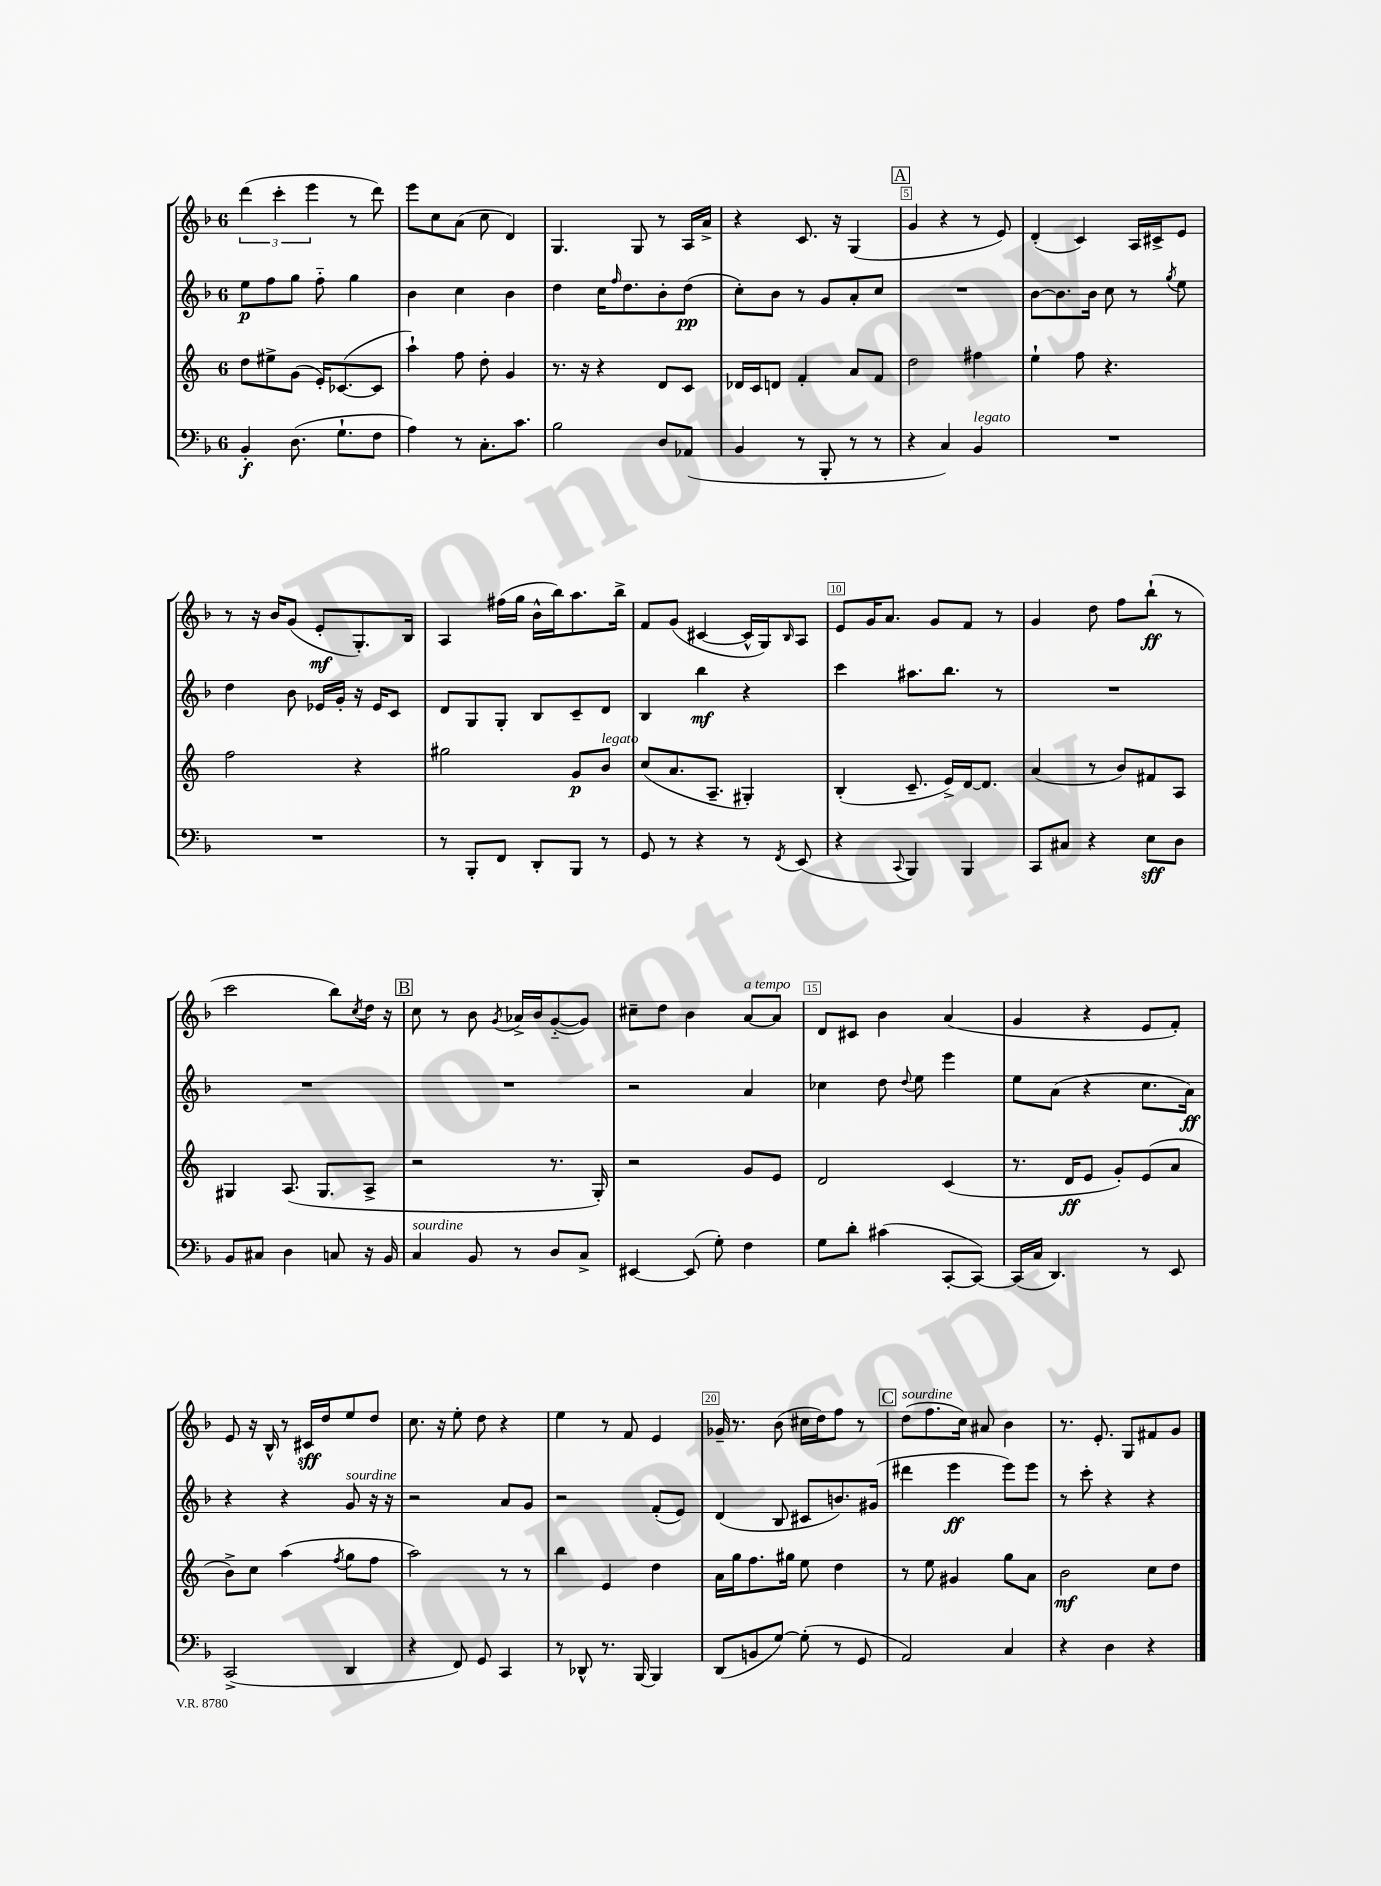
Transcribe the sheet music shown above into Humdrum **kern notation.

**kern	**dynam	**kern	**dynam	**kern	**dynam	**kern	**dynam
*part4	*part4	*part3	*part3	*part2	*part2	*part1	*part1
*staff4	*staff4	*staff3	*staff3	*staff2	*staff2	*staff1	*staff1
*clefF4	*	*clefG2	*	*clefG2	*	*clefG2	*
*k[b-]	*	*k[]	*	*k[b-]	*	*k[b-]	*
*M6/8	*	*M6/8	*	*M6/8	*	*M6/8	*
=1	=1	=1	=1	=1	=1	=1	=1
4BB-'/	f	8dd\L	.	8ee\L	p	(6ddd\	.
.	.	8ee#X^\	.	8ff\	.	.	.
.	.	.	.	.	.	6ccc'\	.
(8.D\	.	(8g\J	.	8gg\J	.	.	.
.	.	.	.	.	.	6eee\	.
.	.	16e'/KL)	.	8ff\	.	.	.
8.G`\L	.	([8.c-X/	.	.	.	.	.
.	.	.	.	4gg\	.	8r	.
8F\J	.	8c-/J]	.	.	.	8ddd\)	.
=2	=2	=2	=2	=2	=2	=2	=2
4A\)	.	4aa`\)	.	4b-\	.	8eee\L	.
.	.	.	.	.	.	8cc\	.
8r	.	8ff\	.	4cc\	.	(8a\J	.
8.C'\L	.	8dd'\	.	.	.	8cc\	.
.	.	4g/	.	4b-\	.	4d/)	.
8.c\J	.	.	.	.	.	.	.
=3	=3	=3	=3	=3	=3	=3	=3
2B-\	.	8.r	.	4dd\	.	4.G/	.
.	.	16r	.	.	.	.	.
.	.	4r	.	16cc\KL	.	.	.
.	.	.	.	16qqff/	.	.	.
.	.	.	.	8.dd\	.	.	.
.	.	.	.	.	.	8G/	.
8D/L	.	8d/L	.	8b-'\	.	8r	.
(8AA-X/J	.	8c/J	.	(8dd\J	pp	16A/LL	.
.	.	.	.	.	.	16a^/JJ	.
=4	=4	=4	=4	=4	=4	=4	=4
4BB-/	.	16d-X/LL	.	8cc'\L)	.	4r	.
.	.	16c/J	.	.	.	.	.
.	.	8dn/J	.	8b-\J	.	.	.
8r	.	4f'/	.	8r	.	8.c/	.
8BBB-'/	.	.	.	8g/L	.	.	.
.	.	.	.	.	.	16r	.
8r	.	8a/L	.	8a'/	.	(4G/	.
8r	.	8f/J	.	8cc/J	.	.	.
!!LO:REH:place=s1:t=A
=5	=5	=5	=5	=5	=5	=5	=5
4r	.	2dd\	.	2.r	.	4g/	.
4C/)	.	.	.	.	.	4r	.
!LO:TX:a:i:t=legato	!	!	!	!	!	!	!
4BB-/	.	4ff#X\	.	.	.	8r	.
.	.	.	.	.	.	8e/)	.
=6	=6	=6	=6	=6	=6	=6	=6
2.r	.	4ee`\	.	[8b-\L	.	(4d'/	.
.	.	.	.	8.b-\]	.	.	.
.	.	8ff\	.	.	.	4c/)	.
.	.	.	.	16b-\Jk	.	.	.
.	.	4.r	.	8cc\	.	.	.
.	.	.	.	8r	.	16A/LL	.
.	.	.	.	.	.	16c#X^/J	.
.	.	.	.	8qgg/	.	.	.
.	.	.	.	8ee\	.	8e/J	.
!!LO:LB:g=z
=7	=7	=7	=7	=7	=7	=7	=7
2.r	.	2ff\	.	4dd\	.	8r	.
.	.	.	.	.	.	16r	.
.	.	.	.	.	.	16b-/KL	.
.	.	.	.	8b-\	.	(8g/J	.
.	.	.	.	16e-X/LL	.	8e'/L	mf
.	.	.	.	16g'/JJ	.	.	.
.	.	4r	.	16r	.	8.G'/)	.
.	.	.	.	16e-/KL	.	.	.
.	.	.	.	8c/J	.	.	.
.	.	.	.	.	.	16B-/Jk	.
=8	=8	=8	=8	=8	=8	=8	=8
8r	.	2gg#X\	.	8d/L	.	4A/	.
8BBB-'/L	.	.	.	8G/	.	.	.
8FF/J	.	.	.	8G'/J	.	(16ff#X\LL	.
.	.	.	.	.	.	16gg\JJ	.
8DD'/L	.	.	.	8B-/L	.	16b-^^\LL	.
.	.	.	.	.	.	16bb-\J)	.
8BBB-/J	.	8g/L	p	8c~/	.	8.aa\	.
!	!	!LO:TX:a:i:t=legato	!	!	!	!	!
8r	.	8b/J	.	8d/J	.	.	.
.	.	.	.	.	.	16bb-^\Jk	.
=9	=9	=9	=9	=9	=9	=9	=9
8GG/	.	(8cc/L	.	4B-/	.	8f/L	.
8r	.	8.a/	.	.	.	(8g/J	.
4r	.	.	.	4bb-\	mf	[4c#X/	.
.	.	8.A~/J	.	.	.	.	.
8r	.	4G#X'/)	.	4r	.	16c#^^/LL]	.
.	.	.	.	.	.	16G/J)	.
8qFF/	.	.	.	.	.	16qqB-/	.
(8EE/	.	.	.	.	.	8A/J	.
=10	=10	=10	=10	=10	=10	=10	=10
4r	.	(4B'/	.	4ccc\	.	8e/L	.
.	.	.	.	.	.	16g/K	.
.	.	.	.	.	.	8.a/J	.
8qqCC/	.	.	.	.	.	.	.
4BBB-/)	.	8.c~/	.	8.aa#X\L	.	.	.
.	.	.	.	.	.	8g/L	.
.	.	16e^/LL)	.	8.bb-\J	.	.	.
4BBB-/	.	[16d/J	.	.	.	8f/J	.
.	.	8.d/J]	.	.	.	.	.
.	.	.	.	8r	.	8r	.
=11	=11	=11	=11	=11	=11	=11	=11
8CC/L	.	(4a/	.	2.r	.	4g/	.
8C#X/J	.	.	.	.	.	.	.
4r	.	8r	.	.	.	8dd\	.
.	.	8b/L)	.	.	.	8ff\L	.
8E\L	sff	8f#X/	.	.	.	(8bb-`\J	ff
8D\J	.	8A/J	.	.	.	8r	.
!!LO:LB:g=z
=12	=12	=12	=12	=12	=12	=12	=12
8BB-/L	.	4G#X/	.	2.r	.	2ccc\	.
8C#X/J	.	.	.	.	.	.	.
4D\	.	(8.A/	.	.	.	.	.
.	.	8.G#/L	.	.	.	.	.
8Cn/	.	.	.	.	.	8bb-\L)	.
.	.	.	.	.	.	8qcc/	.
16r	.	8A^/J	.	.	.	16dd\Jk	.
16BB-/	.	.	.	.	.	16r	.
!!LO:REH:place=s1:t=B
=13	=13	=13	=13	=13	=13	=13	=13
!LO:TX:a:i:t=sourdine	!	!	!	!	!	!	!
4C/	.	2r	.	2.r	.	8cc\	.
.	.	.	.	.	.	8r	.
8BB-/	.	.	.	.	.	8b-\	.
.	.	.	.	.	.	8qg/	.
8r	.	.	.	.	.	16a-X^/LL	.
.	.	.	.	.	.	16b-/J	.
8D/L	.	8.r	.	.	.	([8g/	.
8C^/J	.	.	.	.	.	8g/J])	.
.	.	16G'/)	.	.	.	.	.
=14	=14	=14	=14	=14	=14	=14	=14
[4EE#X/	.	2r	.	2r	.	8cc#X~\L	.
.	.	.	.	.	.	8dd\J	.
(8EE#/]	.	.	.	.	.	4b-\	.
8G'\)	.	.	.	.	.	.	.
!	!	!	!	!	!	!LO:TX:a:i:t=a tempo	!
4F\	.	8g/L	.	4a/	.	[8a/L	.
.	.	8e/J	.	.	.	8a/J]	.
=15	=15	=15	=15	=15	=15	=15	=15
8G\L	.	2d/	.	4cc-X\	.	8d/L	.
8d'\J	.	.	.	.	.	8c#X/J	.
(4c#X\	.	.	.	8dd\	.	4b-\	.
.	.	.	.	8qqdd/	.	.	.
.	.	.	.	8ee\	.	.	.
[8CC'/L	.	(4c/	.	4eee\	.	(4a/	.
8CC/J_)	.	.	.	.	.	.	.
=16	=16	=16	=16	=16	=16	=16	=16
(16CC/LL]	.	8.r	.	8ee\L	.	4g/	.
16C/JJ	.	.	.	.	.	.	.
4.DD/)	.	.	.	(8a\J	.	.	.
.	.	16d/KL	ff	.	.	.	.
.	.	8e/J	.	4r	.	4r	.
.	.	8g'/L)	.	.	.	.	.
8r	.	(8e/	.	8.cc\L	.	8e/L	.
8EE/	.	8a/J	.	.	.	8f'/J)	.
.	.	.	.	16a\Jk)	ff	.	.
!!LO:LB:g=z
=17	=17	=17	=17	=17	=17	=17	=17
(2CC^/	.	8b^\L)	.	4r	.	8e/	.
.	.	8cc\J	.	.	.	16r	.
.	.	.	.	.	.	16B-^^/	.
.	.	(4aa\	.	4r	.	8r	.
.	.	.	.	.	.	16c#X/LL	sff
.	.	.	.	.	.	16dd/J	.
.	.	8qff/	.	.	.	.	.
!	!	!	!	!LO:TX:a:i:t=sourdine	!	!	!
4DD/	.	8gg\L	.	8g/	.	8ee/	.
.	.	8ff\J	.	16r	.	8dd/J	.
.	.	.	.	16r	.	.	.
=18	=18	=18	=18	=18	=18	=18	=18
4r	.	2aa\)	.	2r	.	8.cc\	.
.	.	.	.	.	.	16r	.
8FF/)	.	.	.	.	.	8ee'\	.
8GG/	.	.	.	.	.	8dd\	.
4CC/	.	8r	.	8a/L	.	4r	.
.	.	8r	.	8g/J	.	.	.
=19	=19	=19	=19	=19	=19	=19	=19
8r	.	4bb\	.	2r	.	4ee\	.
8DD-X^^/	.	.	.	.	.	.	.
8.r	.	4e/	.	.	.	8r	.
.	.	.	.	.	.	8f/	.
[16BBB-/	.	.	.	.	.	.	.
4BBB-/]	.	4dd\	.	(8f'/L	.	4e/	.
.	.	.	.	8e/J)	.	.	.
=20	=20	=20	=20	=20	=20	=20	=20
(8DD/L	.	16a\LL	.	(4d/	.	16g-X~/	.
.	.	16gg\J	.	.	.	8.r	.
8BBn/	.	8.ff\	.	.	.	.	.
[8G/J)	.	.	.	8B-/	.	(8b-\	.
.	.	16gg#X\Jk	.	.	.	.	.
(8G'\]	.	8ee\	.	8c#X/L	.	16cc#X\LL	.
.	.	.	.	.	.	16dd\J)	.
8r	.	4dd\	.	8.bn/)	.	8ff\J	.
8GG/	.	.	.	.	.	8r	.
.	.	.	.	(16g#X/Jk	.	.	.
!!LO:REH:place=s1:t=C
=21	=21	=21	=21	=21	=21	=21	=21
!	!	!	!	!	!	!LO:TX:a:i:t=sourdine	!
2AA/)	.	8r	.	4ddd#X\	.	(8dd\L	.
.	.	8ee\	.	.	.	8.ff\	.
.	.	4g#X/	.	4eee\	ff	.	.
.	.	.	.	.	.	16cc\Jk)	.
.	.	.	.	.	.	8a#X/	.
4C/	.	8gg\L	.	8eee\L)	.	4b-\	.
.	.	8a\J	.	8eee\J	.	.	.
=22	=22	=22	=22	=22	=22	=22	=22
4r	.	2b\	mf	8r	.	8.r	.
.	.	.	.	8ccc'\	.	.	.
.	.	.	.	.	.	8.e'/	.
4D\	.	.	.	4r	.	.	.
.	.	.	.	.	.	8G/L	.
4r	.	8cc\L	.	4r	.	8f#X/	.
.	.	8dd\J	.	.	.	8g/J	.
==	==	==	==	==	==	==	==
*-	*-	*-	*-	*-	*-	*-	*-
